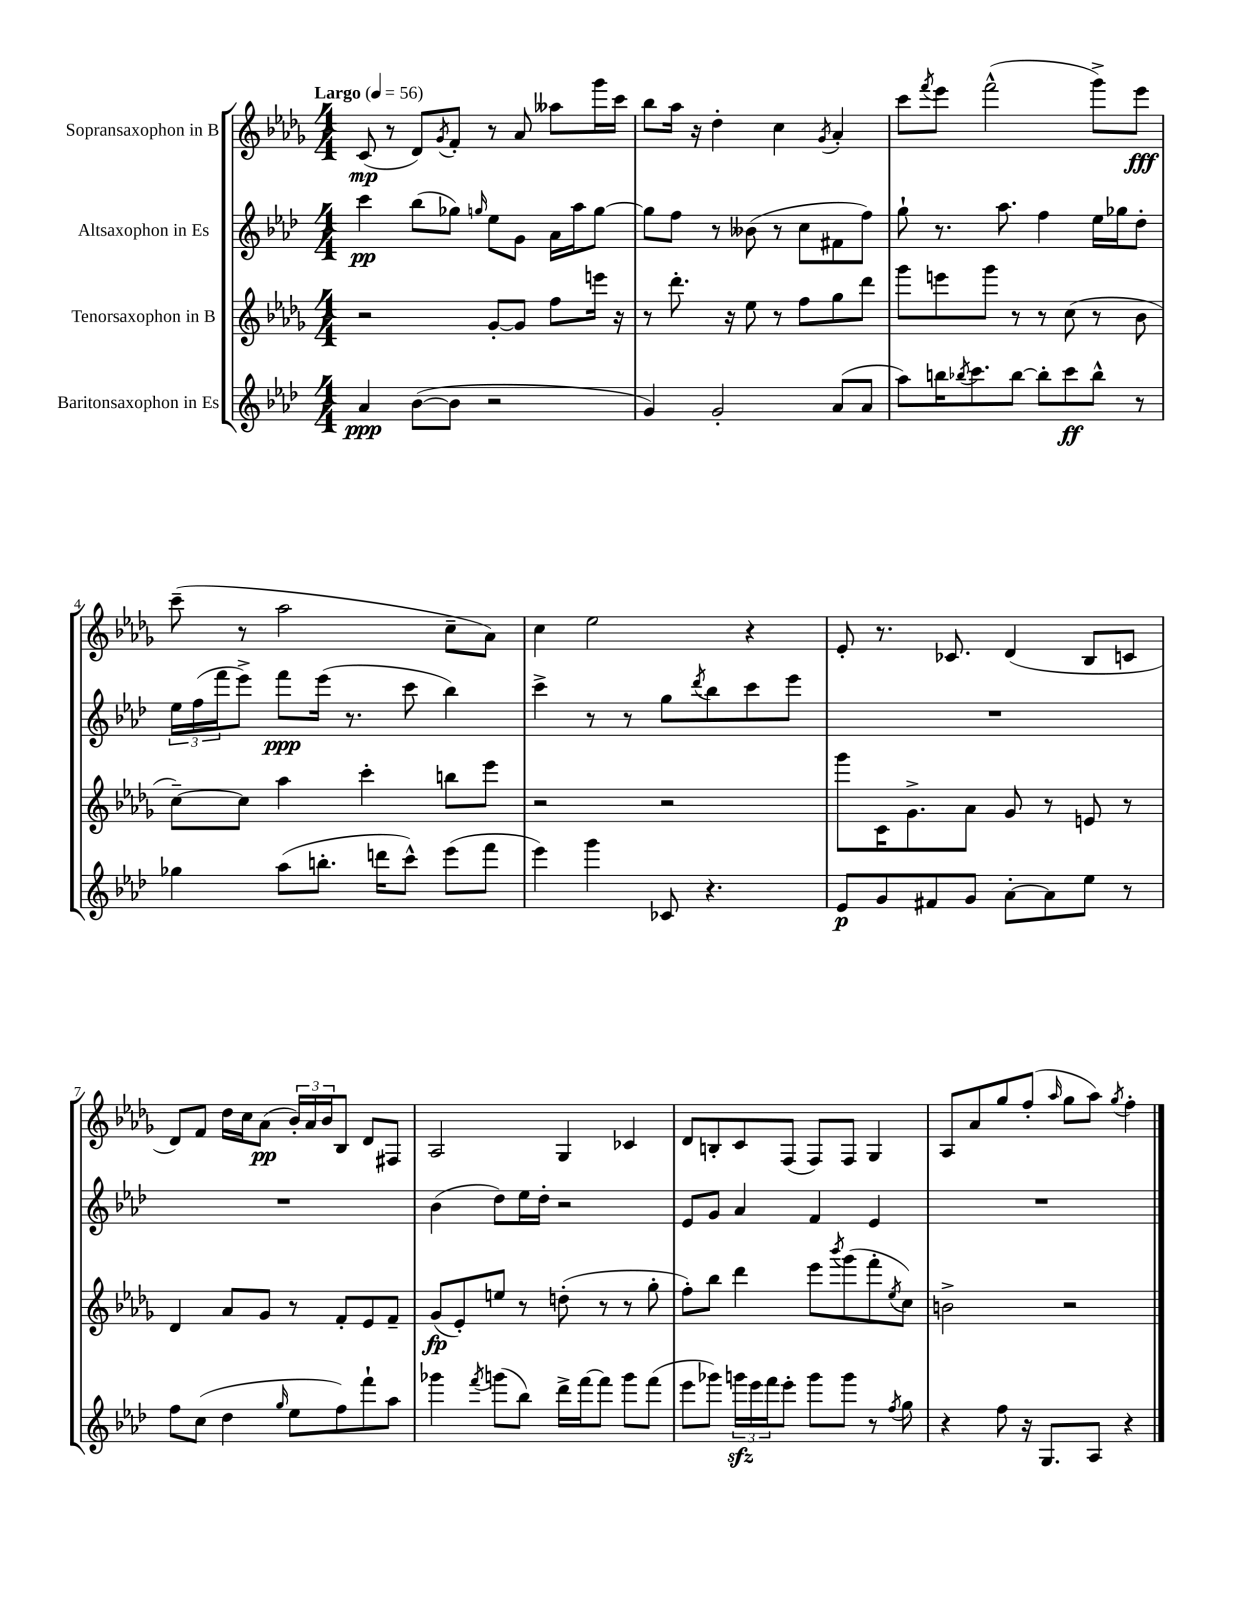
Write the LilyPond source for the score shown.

<<
\new StaffGroup <<
\new Staff = "s0" \with { instrumentName = "Sopransaxophon in B" } {
    \clef treble \key des \major \numericTimeSignature \time 4/4 \tempo "Largo" 4 = 56
    c'8\mp( r8 des'8) \acciaccatura { ges'8 } f'8-. r8 aes'8 aeses''8 ges'''16 c'''16 |
    bes''8 aes''16 r16 des''4-. c''4 \acciaccatura { ges'8 } aes'4-. |
    c'''8 \acciaccatura { f'''8 } ees'''8 f'''2-^( ges'''8->) ees'''8\fff |
    c'''8--( r8 aes''2 c''8-- aes'8) |
    c''4 ees''2 r4 |
    ees'8-. r8. ces'8. des'4( bes8 c'8 |
    des'8) f'8 des''16 c''16 aes'8\pp( \tuplet 3/2 { bes'16-.) aes'16 bes'16 } bes8 des'8 fis8 |
    aes2 ges4 ces'4 |
    des'8 b8-. c'8 f8( f8) f8 ges4 |
    aes8 aes'8 ges''8 f''8-.( \grace { aes''16 } ges''8 aes''8) \acciaccatura { ges''8 } f''4-. \bar "|." |
}
\new Staff = "s1" \with { instrumentName = "Altsaxophon in Es" } {
    \clef treble \key aes \major \numericTimeSignature \time 4/4
    c'''4\pp bes''8( ges''8) \grace { g''16 } ees''8 g'8 aes'16 aes''16 g''8~ |
    g''8 f''8 r8 beses'8( r8 c''8 fis'8 f''8) |
    g''8-! r8. aes''8. f''4 ees''16 ges''16 des''8-. |
    \tuplet 3/2 { ees''16 f''16( f'''16 } ees'''8->) f'''8\ppp ees'''16( r8. c'''8 bes''4) |
    c'''4-> r8 r8 g''8 \acciaccatura { des'''8 } bes''8 c'''8 ees'''8 |
    R1 |
    R1 |
    bes'4( des''8) ees''16 des''16-. r2 |
    ees'8 g'8 aes'4 f'4 ees'4 |
    R1 \bar "|." |
}
\new Staff = "s2" \with { instrumentName = "Tenorsaxophon in B" } {
    \clef treble \key des \major \numericTimeSignature \time 4/4
    r2 ges'8~-. ges'8 f''8 e'''16 r16 |
    r8 des'''8.-. r16 ees''8 r8 f''8 ges''8 des'''8 |
    ges'''8 e'''8 ges'''8 r8 r8 c''8( r8 bes'8 |
    c''8~--) c''8 aes''4 c'''4-. b''8 ees'''8 |
    r2 r2 |
    ges'''8 c'16 ges'8.-> aes'8 ges'8 r8 e'8 r8 |
    des'4 aes'8 ges'8 r8 f'8-. ees'8 f'8-- |
    ges'8\fp( ees'8-.) e''8 r8 d''8-.( r8 r8 ges''8-. |
    f''8-.) bes''8 des'''4 ees'''8 \acciaccatura { bes'''8 } ges'''8( f'''8-. \acciaccatura { ees''8 } c''8) |
    b'2-> r2 \bar "|." |
}
\new Staff = "s3" \with { instrumentName = "Baritonsaxophon in Es" } {
    \clef treble \key aes \major \numericTimeSignature \time 4/4
    aes'4\ppp bes'8~( bes'8 r2 |
    g'4) g'2-. aes'8( aes'8 |
    aes''8) b''16 \acciaccatura { bes''8 } c'''8. bes''8~ bes''8-. c'''8\ff bes''8-^ r8 |
    ges''4 aes''8( b''8.-. d'''16 c'''8-^) ees'''8( f'''8 |
    ees'''4) g'''4 ces'8 r4. |
    ees'8\p g'8 fis'8 g'8 aes'8~-. aes'8 ees''8 r8 |
    f''8 c''8( des''4 \grace { g''16 } ees''8 f''8) f'''8-! aes''8 |
    ges'''4 \acciaccatura { f'''8 } g'''8( bes''8) des'''16-> f'''16~ f'''8 g'''8 f'''8( |
    ees'''8 ges'''8) \tuplet 3/2 { g'''16\sfz ees'''16 f'''16 } ees'''8-. g'''8 g'''8 r8 \acciaccatura { f''8 } g''8 |
    r4 f''8 r16 g8. aes8 r4 \bar "|." |
}
>>
>>
